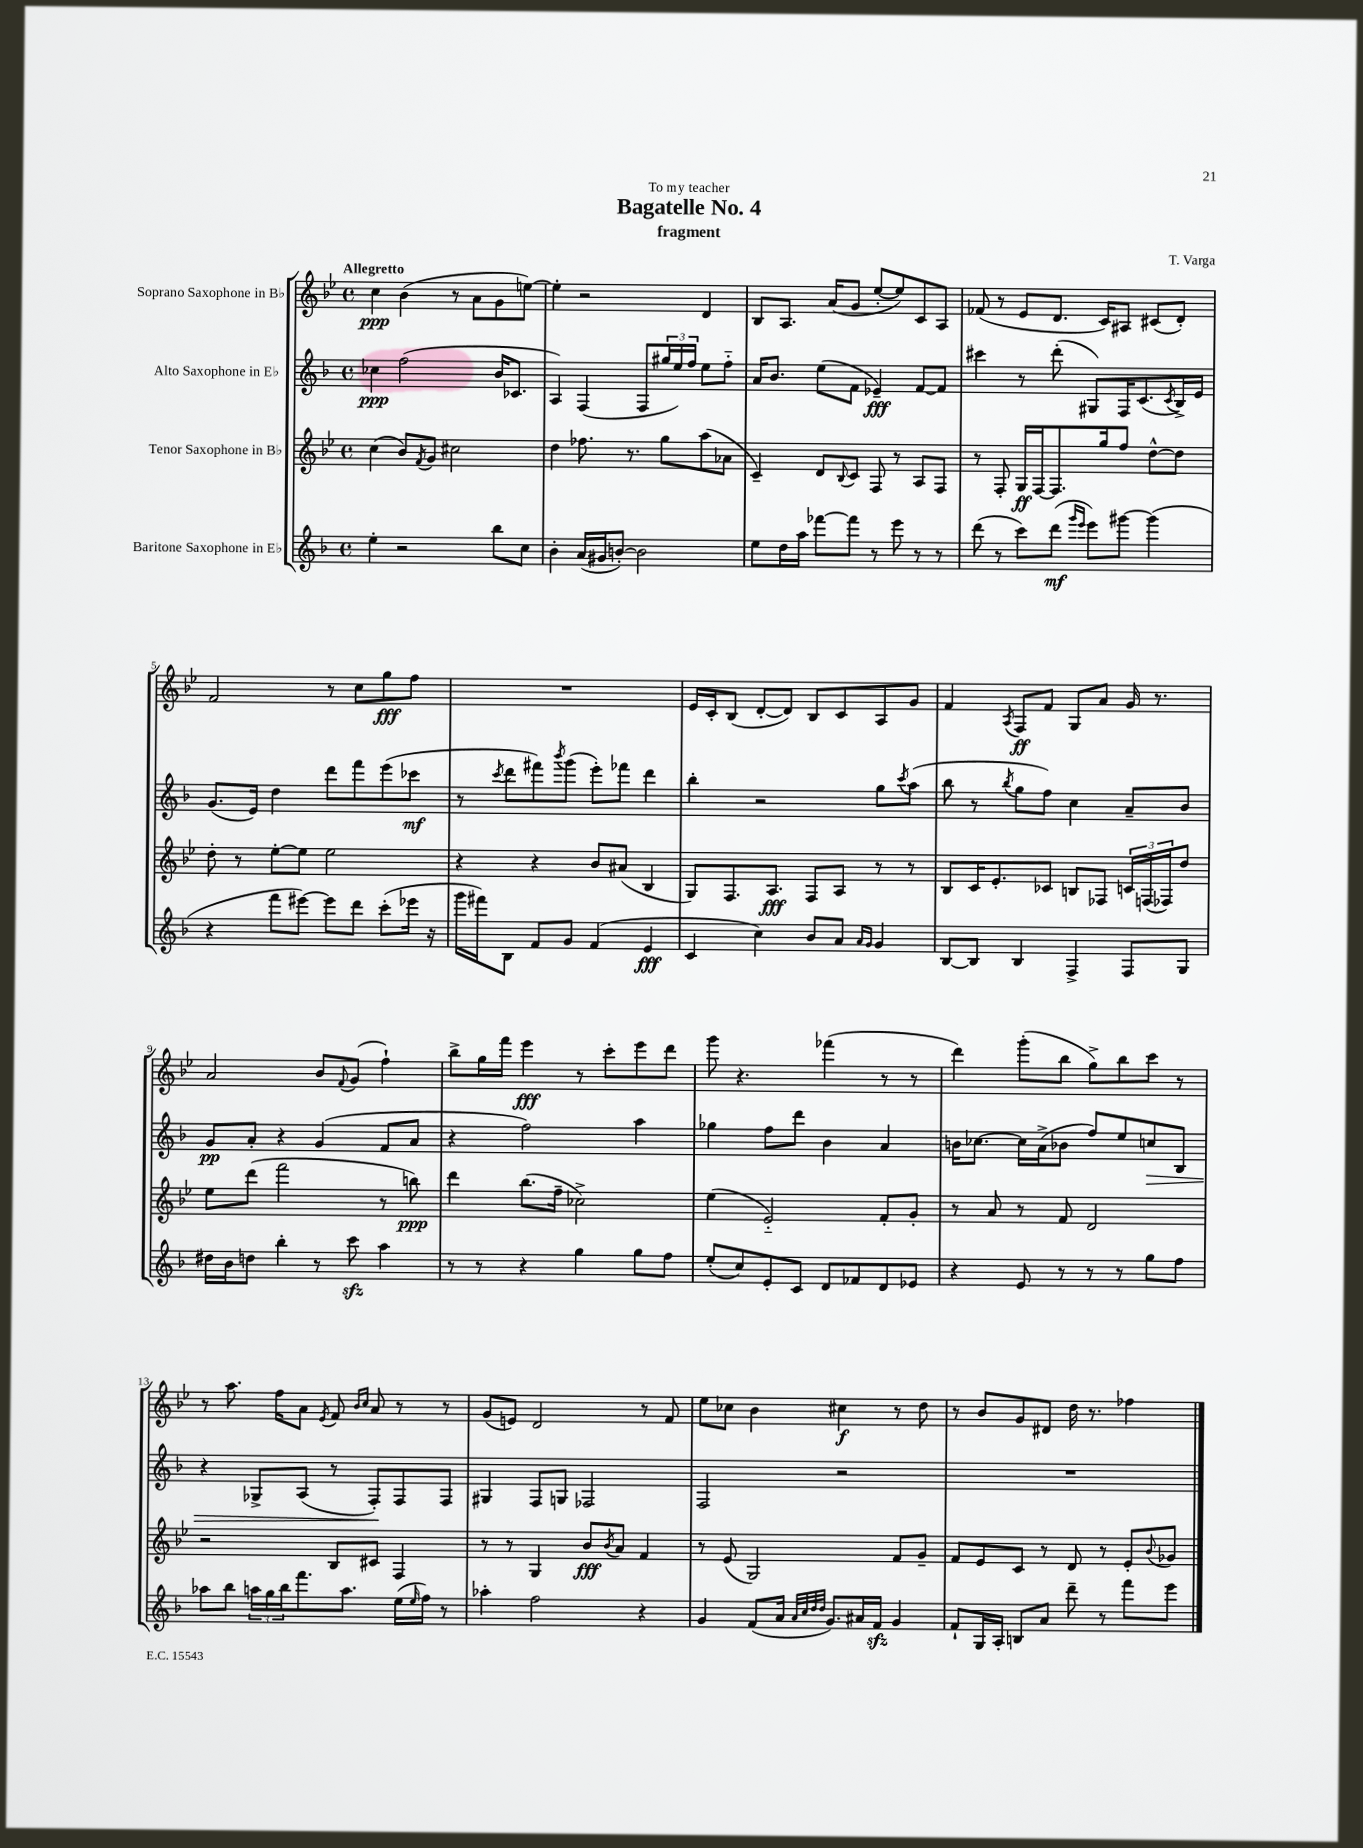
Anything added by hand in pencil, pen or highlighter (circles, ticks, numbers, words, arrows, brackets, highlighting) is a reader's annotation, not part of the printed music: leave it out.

**kern	**dynam	**kern	**dynam	**kern	**dynam	**kern	**dynam
*part4	*part4	*part3	*part3	*part2	*part2	*part1	*part1
*staff4	*staff4	*staff3	*staff3	*staff2	*staff2	*staff1	*staff1
*I"Baritone Saxophone in E♭	*	*I"Tenor Saxophone in B♭	*	*I"Alto Saxophone in E♭	*	*I"Soprano Saxophone in B♭	*
*clefG2	*	*clefG2	*	*clefG2	*	*clefG2	*
*k[b-]	*	*k[b-e-]	*	*k[b-]	*	*k[b-e-]	*
*M4/4	*	*M4/4	*	*M4/4	*	*M4/4	*
*met(c)	*	*met(c)	*	*met(c)	*	*met(c)	*
=1	=1	=1	=1	=1	=1	=1	=1
!	!	!	!	!	!	!LO:TX:a:B:t=Allegretto	!
4ee'\	.	(4cc\	.	4cc-X\	ppp	4cc\	ppp
2r	.	8b-/L)	.	(2ff\	.	(4b-\	.
.	.	8qf/	.	.	.	.	.
.	.	8g/J	.	.	.	.	.
.	.	2cc#X\	.	.	.	8r	.
.	.	.	.	.	.	8a\L	.
8bb-\L	.	.	.	16b-/KL	.	8g\	.
.	.	.	.	8.c-X/J	.	.	.
8cc\J	.	.	.	.	.	[8een\J)	.
=2	=2	=2	=2	=2	=2	=2	=2
4b-'\	.	4dd\	.	4A/)	.	4ee'\]	.
(16a/LL	.	8.ff-X\	.	(4F/	.	2r	.
16g#X/J	.	.	.	.	.	.	.
[8bn'/J)	.	.	.	.	.	.	.
.	.	8.r	.	.	.	.	.
2b\]	.	.	.	8F/L	.	.	.
.	.	8gg\L	.	24gg#X/L	.	.	.
.	.	.	.	24ee/)	.	.	.
.	.	.	.	24ff/JJ	.	.	.
.	.	(8aa\	.	8ee\L	.	4d/	.
.	.	8a-X\J	.	8ff\J	.	.	.
=3	=3	=3	=3	=3	=3	=3	=3
8ee\L	.	4c~/)	.	16a/KL	.	8B-/L	.
.	.	.	.	8.b-/J	.	.	.
16dd\L	.	.	.	.	.	8.A/J	.
16aa\JJ	.	.	.	.	.	.	.
[8fff-X\L	.	8d/L	.	(8ee\L	.	.	.
.	.	.	.	.	.	(16a/KL	.
.	.	8qqB-/	.	.	.	.	.
8fff-\J]	.	8c/J	.	8f\J	.	8g/J	.
8r	.	8F/	.	4e-X~/)	fff	[8ee-'/L	.
8eee\	.	8r	.	.	.	8ee-/])	.
8r	.	8A/L	.	[8f/L	.	8c/	.
8r	.	8F/J	.	8f/J]	.	8A/J	.
=4	=4	=4	=4	=4	=4	=4	=4
(8ddd\	.	8r	.	4ccc#X\	.	(8f-X/	.
8r	.	8F'/	.	.	.	8r	.
8ccc\L)	.	16G/LL	ff	8r	.	8e-/L	.
.	.	[16F/J	.	.	.	.	.
(8ddd\J	mf	8.F/]	.	(8ddd'\	.	8.d/J	.
16qqggg/LL	.	.	.	.	.	.	.
16qqeee/JJ	.	.	.	.	.	.	.
8eee\L)	.	.	.	8G#X/L)	.	.	.
.	.	16gg/k	.	.	.	16c/KL)	.
[8ggg#X\J	.	8ff/J	.	16F/K	.	8A#X/J	.
.	.	.	.	(8.c/	.	.	.
(4ggg#\]	.	[8dd^^\L	.	.	.	(8c#X/L	.
.	.	.	.	8qc/	.	.	.
.	.	8dd\J]	.	16B-^/L)	.	8d'/J)	.
.	.	.	.	16e/JJ	.	.	.
!!LO:LB:g=z
=5	=5	=5	=5	=5	=5	=5	=5
4r	.	8dd'\	.	(8.g/L	.	2f/	.
.	.	8r	.	.	.	.	.
.	.	.	.	16e/Jk)	.	.	.
8fff\L	.	[8ee-'\L	.	4dd\	.	.	.
[8eee#X\J)	.	8ee-\J]	.	.	.	.	.
8eee#\L]	.	2ee-\	.	8ddd\L	.	8r	.
8ddd\J	.	.	.	8fff\	.	8cc\L	.
(8ccc'\L	.	.	.	(8eee\	.	8gg\	fff
16eee-X\Jk	.	.	.	8ccc-X\J	mf	8ff\J	.
16r	.	.	.	.	.	.	.
=6	=6	=6	=6	=6	=6	=6	=6
16ggg\LL	.	4r	.	8r	.	1r	.
16fff#X\J)	.	.	.	.	.	.	.
.	.	.	.	8qccc/	.	.	.
8B-\J	.	.	.	8ddd\L	.	.	.
8f/L	.	4r	.	8fff#X\)	.	.	.
.	.	.	.	8qbbb-/	.	.	.
8g/J	.	.	.	(8ggg\J	.	.	.
(4f/	.	8b-/L	.	8eee'\L)	.	.	.
.	.	(8a#X/J	.	8fff-X\J	.	.	.
4e/	fff	4B-/	.	4ddd\	.	.	.
=7	=7	=7	=7	=7	=7	=7	=7
4c/	.	8G/L)	.	4bb-'\	.	16e-/LL	.
.	.	.	.	.	.	16c'/J	.
.	.	8.F/	.	.	.	(8B-/J	.
4cc\)	.	.	.	2r	.	[8d'/L	.
.	.	8.A/J	fff	.	.	.	.
.	.	.	.	.	.	8d/J])	.
8b-/L	.	8F/L	.	.	.	8B-/L	.
8a/J	.	8A/J	.	.	.	8c/	.
16qqa/LL	.	.	.	.	.	.	.
16qqg/JJ	.	.	.	.	.	.	.
4g/	.	8r	.	8gg\L	.	8A/	.
.	.	.	.	8qccc/	.	.	.
.	.	8r	.	(8aa\J	.	8g/J	.
=8	=8	=8	=8	=8	=8	=8	=8
[8B-/L	.	8B-/L	.	8bb-\	.	4f/	.
8B-/J]	.	16c/K	.	8r	.	.	.
.	.	8.e-'/	.	.	.	.	.
.	.	.	.	8qbb-/	.	8qA/	.
4B-/	.	.	.	8gg\L	.	8F/L	ff
.	.	8c-X/J	.	8ff\J)	.	8f/J	.
4F^/	.	8Bn/L	.	4cc\	.	8G/L	.
.	.	8F-X/J	.	.	.	8a/J	.
8F/L	.	24cn/LL	.	8a~/L	.	16g/	.
.	.	(24Fn/	.	.	.	.	.
.	.	.	.	.	.	8.r	.
.	.	24F-X/J)	.	.	.	.	.
8G/J	.	8dd/J	.	8b-/J	.	.	.
!!LO:LB:g=z
=9	=9	=9	=9	=9	=9	=9	=9
16dd#X\LL	.	8ee-\L	.	8g/L	pp	2a/	.
16b-\J	.	.	.	.	.	.	.
8ddn\J	.	(8ddd\J	.	8a'/J	.	.	.
4bb-'\	.	2fff\	.	4r	.	.	.
8r	.	.	.	(4g/	.	8b-/L	.
.	.	.	.	.	.	8qqf/	.
8ccczz\	.	.	.	.	.	(8g/J	.
4aa\	.	8r	.	8f/L	.	4ff`\)	.
.	.	8bbn\)	ppp	8a/J	.	.	.
=10	=10	=10	=10	=10	=10	=10	=10
8r	.	4ddd\	.	4r	.	8bb-^\L	.
8r	.	.	.	.	.	16gg\L	.
.	.	.	.	.	.	16fff\JJ	.
4r	.	(8.bb-\L	.	2ff\)	.	4eee-\	fff
.	.	16ff~\Jk	.	.	.	.	.
4gg\	.	2cc-X^\)	.	.	.	8r	.
.	.	.	.	.	.	8ccc'\L	.
8gg\L	.	.	.	4aa\	.	8eee-\	.
8ff\J	.	.	.	.	.	8ddd\J	.
=11	=11	=11	=11	=11	=11	=11	=11
(8ee'/L	.	(4ee-\	.	4gg-X\	.	8ggg\	.
8cc/)	.	.	.	.	.	4.r	.
8e'/	.	2e-/)	.	8ff\L	.	.	.
8c/J	.	.	.	8ddd\J	.	.	.
8d/L	.	.	.	4b-\	.	(4fff-X\	.
8f-X/	.	.	.	.	.	.	.
8d/	.	8f'/L	.	4a/	.	8r	.
8e-X/J	.	8g'/J	.	.	.	8r	.
=12	=12	=12	=12	=12	=12	=12	=12
4r	.	8r	.	16bn\KL	.	4ddd\)	.
.	.	.	.	[8.cc-X\J	.	.	.
.	.	8a/	.	.	.	.	.
8e/	.	8r	.	16cc-\LL]	.	(8ggg'\L	.
.	.	.	.	(16a^\J	.	.	.
8r	.	8f/	.	8b-X\J	.	8bb-\J	.
8r	.	2d/	.	8ff/L)	.	8gg^\L)	.
8r	.	.	.	8ee/	.	8bb-\	.
!	!	!	!	!	!LO:HP:b	!	!
8gg\L	.	.	.	8ccn/	>	8ccc\J	.
8ff\J	.	.	.	8B-/J	.	8r	.
!!LO:LB:g=z
=13	=13	=13	=13	=13	=13	=13	=13
8aa-X\L	.	2r	.	4r	.	8r	.
8bb-\J	.	.	.	.	.	8.aa\	.
24aan\LL	.	.	.	8G-X^/L	.	.	.
24gg\	.	.	.	.	.	.	.
.	.	.	.	.	.	16ff\KL	.
24bb-\J	.	.	.	.	.	.	.
8.fff\	.	.	.	(8A/J	.	8a\J	.
.	.	.	.	.	.	8qe-/	.
.	.	8B-/L	.	8r	.	8f/	.
8.aa\J	.	.	.	.	.	.	.
.	.	.	.	.	.	16qqb-/LL	.
.	.	.	.	.	.	16qqcc/JJ	.
.	.	8c#X/J	.	8F'/L)	.	8a/	.
(16ee\LL	.	4F/	.	8F/	]	8r	.
16qqee/	.	.	.	.	.	.	.
16ff\JJ)	.	.	.	.	.	.	.
8r	.	.	.	8F/J	.	8r	.
=14	=14	=14	=14	=14	=14	=14	=14
4aa-X'\	.	8r	.	4G#X/	.	(8g/L	.
.	.	8r	.	.	.	8en/J)	.
2ff\	.	4G/	.	8F/L	.	2d/	.
.	.	.	.	8Gn/J	.	.	.
.	.	8b-/L	fff	2F-X/	.	.	.
.	.	8qb-/	.	.	.	.	.
.	.	8a/J	.	.	.	.	.
4r	.	4f/	.	.	.	8r	.
.	.	.	.	.	.	8f/	.
=15	=15	=15	=15	=15	=15	=15	=15
4g/	.	8r	.	2F/	.	8ee-\L	.
.	.	(8e-/	.	.	.	8cc-X\J	.
(8f/L	.	2G/)	.	.	.	4b-\	.
16a/Jk	.	.	.	.	.	.	.
32qqa/LLL	.	.	.	.	.	.	.
32qqcc/	.	.	.	.	.	.	.
32qqdd/	.	.	.	.	.	.	.
32qqdd/JJJ	.	.	.	.	.	.	.
8.g/L)	.	.	.	.	.	.	.
.	.	.	.	2r	.	4cc#X\	f
16a#X/L	.	.	.	.	.	.	.
16fzz/JJ	.	.	.	.	.	.	.
4g/	.	8f/L	.	.	.	8r	.
.	.	8g~/J	.	.	.	8dd\	.
=16	=16	=16	=16	=16	=16	=16	=16
8f`/L	.	8f/L	.	1r	.	8r	.
16G/L	.	8e-/	.	.	.	8b-/L	.
16A'/JJ	.	.	.	.	.	.	.
8Bn/L	.	8c/J	.	.	.	8g/	.
8a/J	.	8r	.	.	.	8d#X/J	.
8ddd~\	.	8d/	.	.	.	16dd\	.
.	.	.	.	.	.	8.r	.
8r	.	8r	.	.	.	.	.
8fff\L	.	8e-'/L	.	.	.	4ff-X\	.
.	.	8qqb-/	.	.	.	.	.
8eee\J	.	8g-X/J	.	.	.	.	.
==	==	==	==	==	==	==	==
*-	*-	*-	*-	*-	*-	*-	*-
